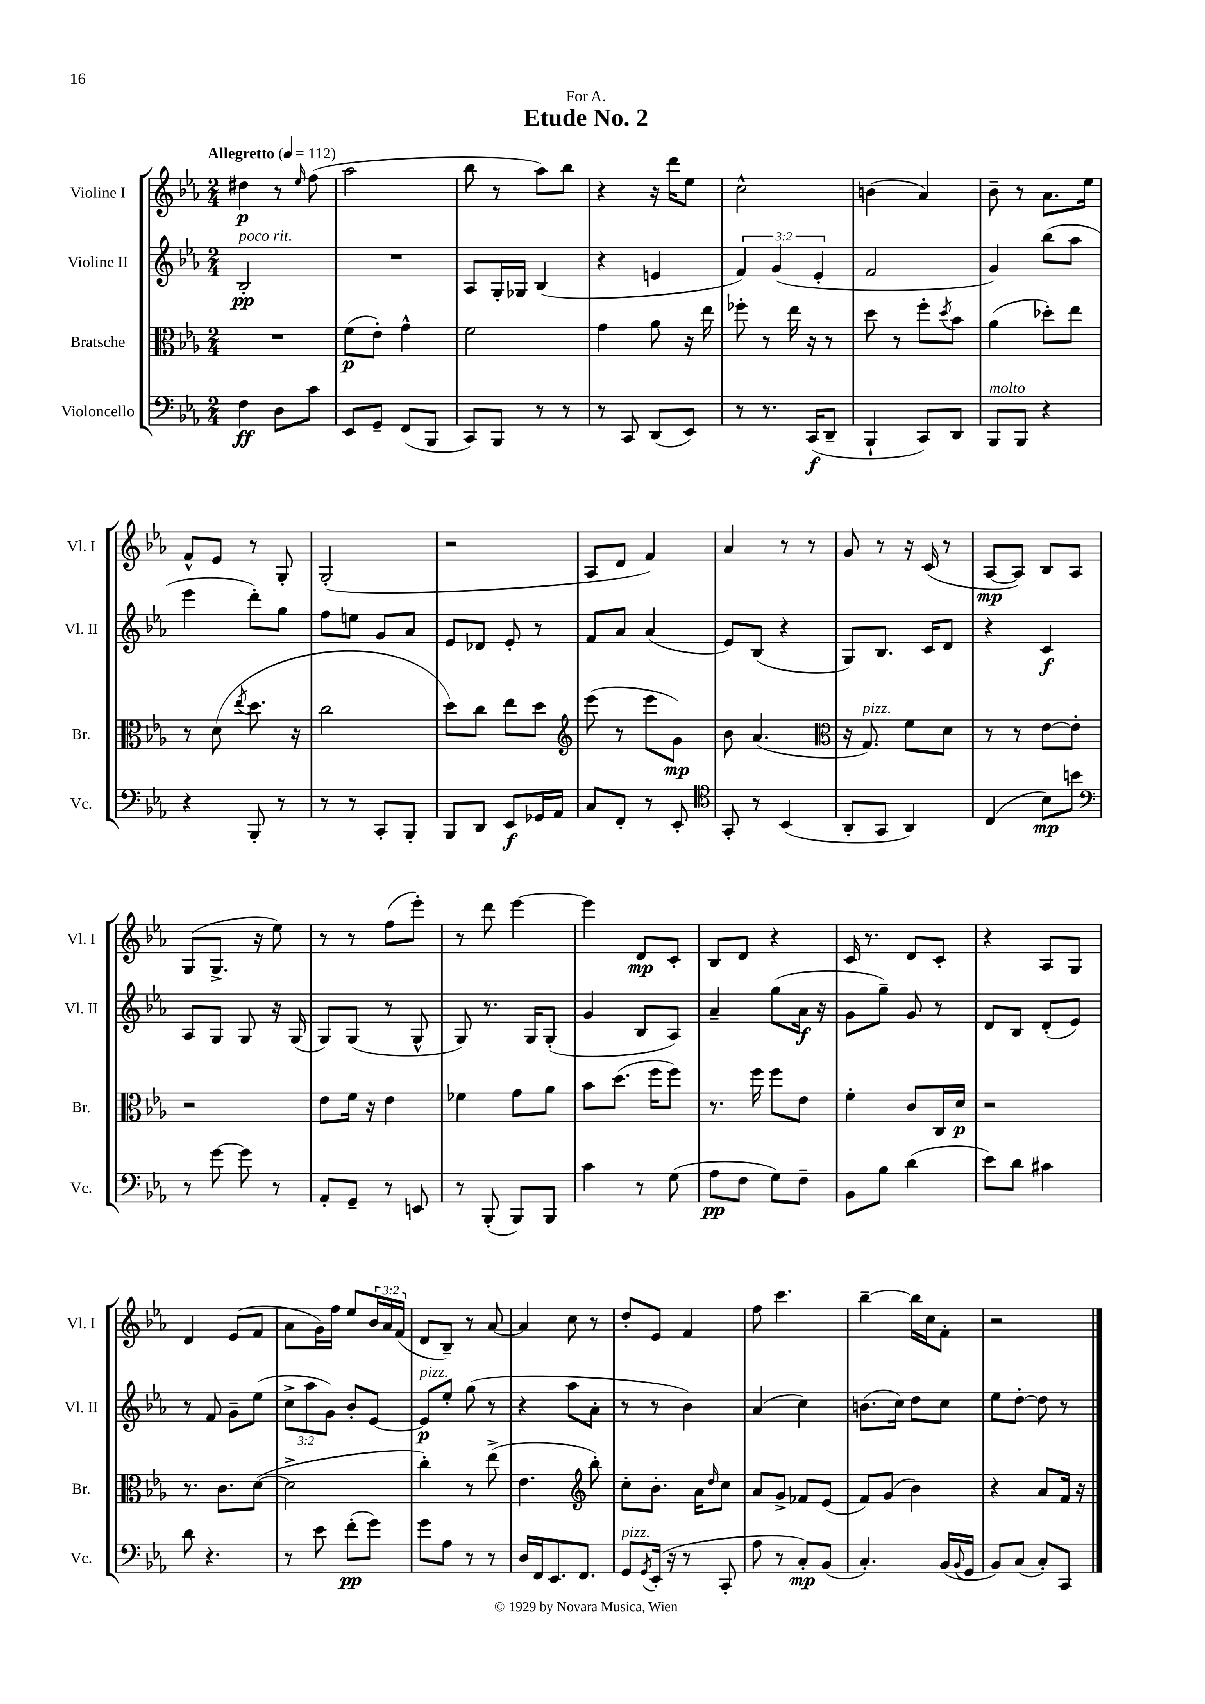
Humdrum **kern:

**kern	**kern	**kern	**kern
*staff4	*staff3	*staff2	*staff1
*clefF4	*clefC3	*clefG2	*clefG2
*k[b-e-a-]	*k[b-e-a-]	*k[b-e-a-]	*k[b-e-a-]
*M2/4	*M2/4	*M2/4	*M2/4
*MM112	*MM112	*MM112	*MM112
4F	2r	2B-'	4dd#
8D	.	.	8r
.	.	.	16qqee-
8c	.	.	(8ff
=	=	=	=
8EE-	(8f	2r	2aa-
8GG~	8e-')	.	.
(8FF	4g^^	.	.
8BBB-	.	.	.
=	=	=	=
8CC)	2f	8A-	8bb-
8BBB-	.	16G'	8r
.	.	16G-	.
8r	.	(4B-	8aa-)
8r	.	.	8bb-
=	=	=	=
8r	4g	4r	4r
8CC	.	.	.
(8DD	8a-	4e	16r
.	.	.	16ddd
8EE-)	16r	.	8ee-
.	16ee-	.	.
=	=	=	=
8r	8ff-'	6f)	2cc^^
8.r	8r	.	.
.	.	(6g	.
.	16ee-	.	.
(16CC	16r	.	.
.	.	6e-'	.
8DD~	8r	.	.
=	=	=	=
4BBB-`	8dd	2f	(4b
.	8r	.	.
8CC)	8ff'	.	4a-)
.	8qdd	.	.
8DD	8b-	.	.
=	=	=	=
8BBB-	(4a-	4g)	8b-~
8BBB-	.	.	8r
4r	8dd-')	(8bb-	8.a-
.	8ee-	8aa-	.
.	.	.	16ee-
=	=	=	=
4r	8r	4eee-	8f^^
.	(8d	.	8e-
.	8qee-	.	.
8BBB-'	8.dd	8ddd')	8r
8r	.	8gg	8G'
.	16r	.	.
=	=	=	=
8r	2cc	8ff	(2G'
8r	.	8ee	.
8CC'	.	8g	.
8BBB-'	.	8a-	.
=	=	=	=
8BBB-	8dd)	8e-	2r
8DD	8cc	8d-	.
8EE-	8ee-	8e-'	.
16GG-	8dd	8r	.
16AA-	.	.	.
=	=	=	=
*	*clefG2	*	*
8C	(8eee-	8f	8A-
8FF'	8r	8a-	8d
8r	8eee-	(4a-	4f)
8EE-'	8g)	.	.
=	=	=	=
*clefC4	*	*	*
8GG'	8b-	8e-)	4a-
8r	(4.a-	(8B-	.
(4BB-	.	4r	8r
.	.	.	8r
=	=	=	=
*	*clefC3	*	*
8AA-'	16r	8G)	8g
.	8.G)	.	.
8GG	.	8.B-	8r
4AA-)	8f	.	16r
.	.	16c	(16c
.	8d	8d	8r
=	=	=	=
(4C	8r	4r	[8A-
.	8r	.	8A-])
8B-)	[8e-	4c	8B-
8b	8e-']	.	8A-
=	=	=	=
*clefF4	*	*	*
8r	2r	8A-	(8G
[8g	.	8G	8.G^
8g]	.	8G	.
.	.	.	16r
8r	.	16r	8ee-)
.	.	(16G	.
=	=	=	=
8AA-'	8e-	8G)	8r
8GG~	16f	(8G	8r
.	16r	.	.
8r	4e-	8r	(8ff
8EE	.	8G^^	8eee-')
=	=	=	=
8r	4f-	8G)	8r
(8BBB-'	.	8.r	8ddd
8BBB-)	8g	.	[4eee-
.	.	16G	.
8BBB-	8a-	(8G'	.
=	=	=	=
4c	8b-	4g	4eee-]
.	(8.dd	.	.
8r	.	8B-	8d
.	16ff	.	.
(8G	8ff)	8A-)	8c'
=	=	=	=
8A-	8.r	4a-~	8B-
8F	.	.	8d
.	16ff	.	.
8G)	8ff	(8gg	4r
8F~	8e-	16a-	.
.	.	16r	.
=	=	=	=
8BB-	4f'	8g	16c
.	.	.	8.r
8B-	.	8gg~)	.
(4d	8c	8g	8d
.	16C	8r	8c'
.	16d	.	.
=	=	=	=
8e-)	2r	8d	4r
8d	.	8B-	.
4c#	.	(8d'	8A-
.	.	8e-)	8G
=	=	=	=
8d	8.r	8r	4d
4.r	.	8f	.
.	8.c	.	.
.	.	8g~	(8e-
.	([8d	(8ee-	8f
=	=	=	=
8r	2d^]	12cc^	8a-
.	.	12aa-	.
8e-	.	.	16g)
.	.	12g)	.
.	.	.	16ff
(8f'	.	8b-'	8ee-
8g)	.	[8e-	24b-
.	.	.	24a-
.	.	.	(24f
=	=	=	=
8g	4cc')	8e-]	8d
8A-	.	8ee-'	8B-~)
8r	8r	(8gg	8r
8r	(8ee-^	8r	[8a-
=	=	=	=
16D	4.e-	4r	4a-]
16FF	.	.	.
8.EE-	.	.	.
.	.	8aa-	8cc
8.FF	.	.	.
*	*clefG2	*	*
.	8bb-')	8a-'	8r
=	=	=	=
8GG	8cc'	8r	8dd'
8qGG	.	.	.
(16EE-'	8.b-'	8r	8e-
16r	.	.	.
8r	.	4b-)	4f
.	16a-	.	.
.	16qqdd	.	.
8CC'	8cc	.	.
=	=	=	=
8A-	8a-	(4a-	8ff
8r	8g^	.	4.ccc
8C')	8f-	4cc)	.
(8BB-	(8e-	.	.
=	=	=	=
4.C')	8f)	(8.b	[4bb-~
.	(8g	.	.
.	.	16cc)	.
.	4b-)	8dd	16bb-]
.	.	.	16cc
(16BB-	.	8cc	8f'
8qqBB-	.	.	.
16GG	.	.	.
=	=	=	=
8BB-)	4r	8ee-	2r
(8C	.	[8dd'	.
8C')	8a-	8dd]	.
8CC	16f	8r	.
.	16r	.	.
==	==	==	==
*-	*-	*-	*-
